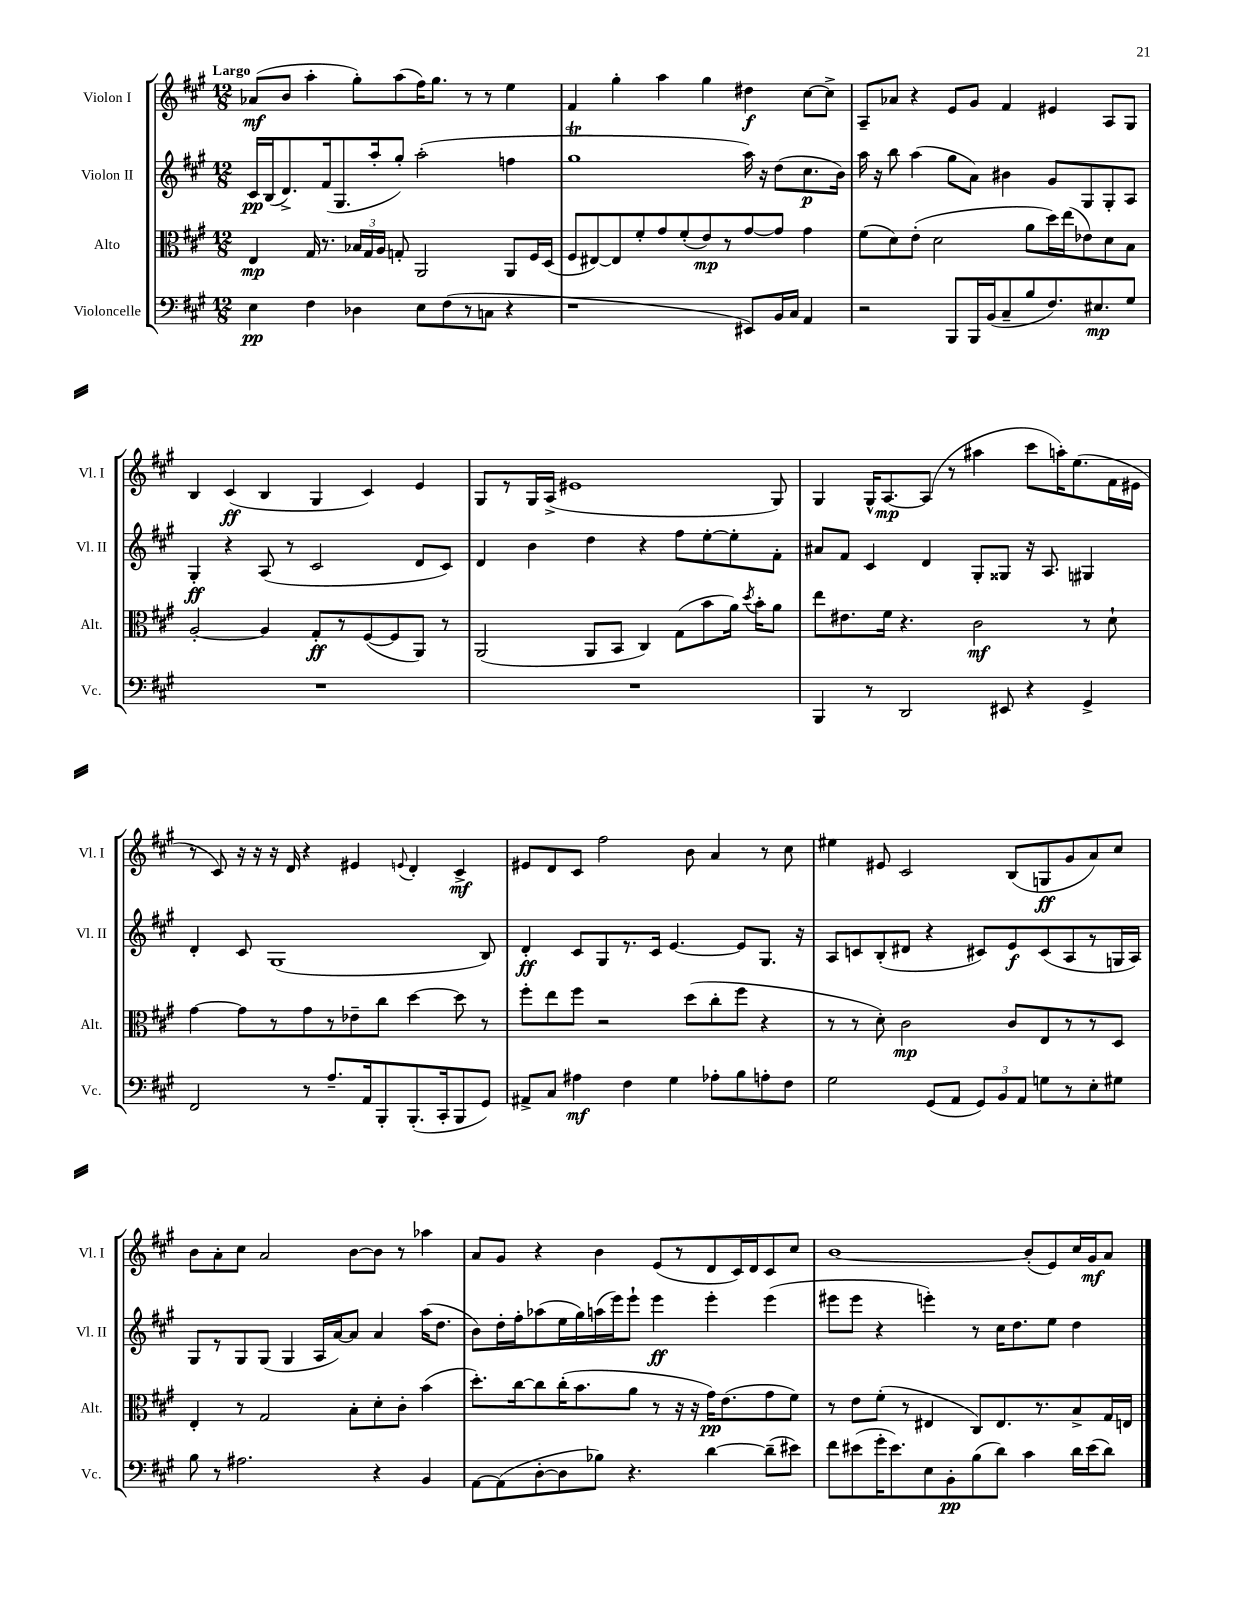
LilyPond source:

<<
\new StaffGroup <<
\new Staff = "s0" \with { instrumentName = "Violon I" shortInstrumentName = "Vl. I" } {
    \clef treble \key a \major \numericTimeSignature \time 12/8 \tempo "Largo"
    \autoBeamOff aes'8[\mf( b'8] a''4-. gis''8[-.) a''8( fis''16) gis''8.] r8 r8 e''4 |
    fis'4 gis''4-. a''4 gis''4 dis''4\f cis''8[~ cis''8]-> |
    a8[-- aes'8] r4 e'8[ gis'8] fis'4 eis'4 a8[ gis8] |
    b4 cis'4\ff( b4 gis4 cis'4) e'4 |
    gis8[ r8 gis16 a16]->( eis'1 gis8) |
    gis4 gis16[-^ a8.~\mp a8]( r8 ais''4 cis'''8[ a''16-.) e''8.( fis'16 eis'16] |
    r8 cis'8) r16 r16 r16 d'16 r4 eis'4 \appoggiatura { e'8 } d'4-. cis'4->\mf |
    eis'8[ d'8 cis'8] fis''2 b'8 a'4 r8 cis''8 |
    eis''4 eis'8 cis'2 b8[( g8\ff gis'8 a'8) cis''8] |
    b'8[ a'8-. cis''8] a'2 b'8[~ b'8] r8 aes''4 |
    a'8[ gis'8] r4 b'4 e'8[( r8 d'8 cis'16) d'16 cis'8 cis''8] |
    b'1~ b'8[-.( e'8) cis''16 gis'16\mf a'8] \bar "|." |
}
\new Staff = "s1" \with { instrumentName = "Violon II" shortInstrumentName = "Vl. II" } {
    \clef treble \key a \major \numericTimeSignature \time 12/8
    \autoBeamOff cis'16[\pp b16( d'8.->) fis'16( gis8. a''16-. gis''8]-.) a''2-.( f''4 |
    gis''1\trill a''16) r16 d''8[( cis''8.\p b'16]) |
    a''16 r16 b''8 a''4( gis''8[ a'8]) bis'4 gis'8[ gis8 gis8-. a8] |
    gis4-.\ff r4 a8( r8 cis'2 d'8[ cis'8]) |
    d'4 b'4 d''4 r4 fis''8[ e''8~-. e''8-. fis'8]-. |
    ais'8[ fis'8] cis'4 d'4 gis8[-. gisis8] r16 a8. gis4 |
    d'4-. cis'8 gis1( b8) |
    d'4-.\ff cis'8[ gis8 r8. cis'16] e'4.~ e'8[ gis8.] r16 |
    a8[ c'8 b8-.( dis'8] r4 cis'8[) e'8\f cis'8( a8 r8 g16 a16]) |
    gis8[ r8 gis8 gis8]( gis4 a16[ a'16~) a'8] a'4 a''16[( d''8.] |
    b'8[) d''16-. fis''16-. aes''8( e''16 gis''16) a''16( e'''16) e'''8]-! e'''4\ff e'''4-. e'''4( |
    eis'''8[ eis'''8] r4 e'''4-.) r8 cis''16[ d''8. e''8] d''4 \bar "|." |
}
\new Staff = "s2" \with { instrumentName = "Alto" shortInstrumentName = "Alt." } {
    \clef alto \key a \major \numericTimeSignature \time 12/8
    \autoBeamOff e4\mp gis16 r8. \tuplet 3/2 { bes16[ gis16 a16] } g8-. a,2 a,8[ fis16 d16]( |
    fis8[ eis8~) eis8 fis'8-. gis'8 fis'8-.( e'8\mp) r8 gis'8~ gis'8] gis'4 |
    fis'8[( d'8) e'8]-.( d'2 a'8[ d''16) e''16( ees'8) d'8 b8] |
    a2~-. a4 gis8[-.\ff r8 fis8~( fis8 a,8]) r8 |
    a,2( a,8[ b,8] cis4) gis8[( b'8 a'16]) \acciaccatura { d''8 } b'16[-. a'8] |
    e''8[ eis'8. fis'16] r4. cis'2\mf r8 d'8-! |
    gis'4~ gis'8[ r8 gis'8 r8 ees'8-- cis''8] d''4~ d''8 r8 |
    fis''8[-. e''8 fis''8] r2 d''8[( cis''8-. fis''8] r4 |
    r8 r8 d'8-.) cis'2\mp cis'8[ e8 r8 r8 d8] |
    e4-. r8 gis2 b8[-. d'8-. cis'8]-. b'4( |
    d''8.[-.) cis''16~ cis''8 cis''16-.( b'8. a'8] r8 r16 r16 gis'16[\pp) e'8.( gis'8 fis'8]) |
    r8 e'8[ fis'8]-.( r8 eis4 cis8[) eis8. r8. b8-> gis16 e16] \bar "|." |
}
\new Staff = "s3" \with { instrumentName = "Violoncelle" shortInstrumentName = "Vc." } {
    \clef bass \key a \major \numericTimeSignature \time 12/8
    \autoBeamOff e4\pp fis4 des4 e8[ fis8( r8 c8] r4 |
    r1 eis,8[) b,16 cis16] a,4 |
    r2 b,,8[ b,,16 b,16( cis8-- b8 fis8.) eis8.\mp gis8] |
    R1. |
    R1. |
    b,,4 r8 d,2 eis,8 r4 gis,4-> |
    fis,2 r8 a8.[-- a,16 b,,8-. b,,8.-.( cis,16-. b,,8 gis,8]) |
    ais,8[-> cis8] ais4\mf fis4 gis4 aes8[-. b8 a8-. fis8] |
    gis2 gis,8[( a,8] \tuplet 3/2 { gis,8[) b,8 a,8] } g8[ r8 e8-. gis8] |
    b8 r8 ais2. r4 b,4 |
    a,8[~ a,8( d8~-. d8 bes8]) r4. d'4~ d'8[--( eis'8]) |
    fis'8[ eis'8( gis'16-. eis'8.) e8 b,8-.\pp b8( d'8]) cis'4 d'16[ eis'16( d'8]) \bar "|." |
}
>>
>>
\layout { \context { \Score \remove "Bar_number_engraver" } }
